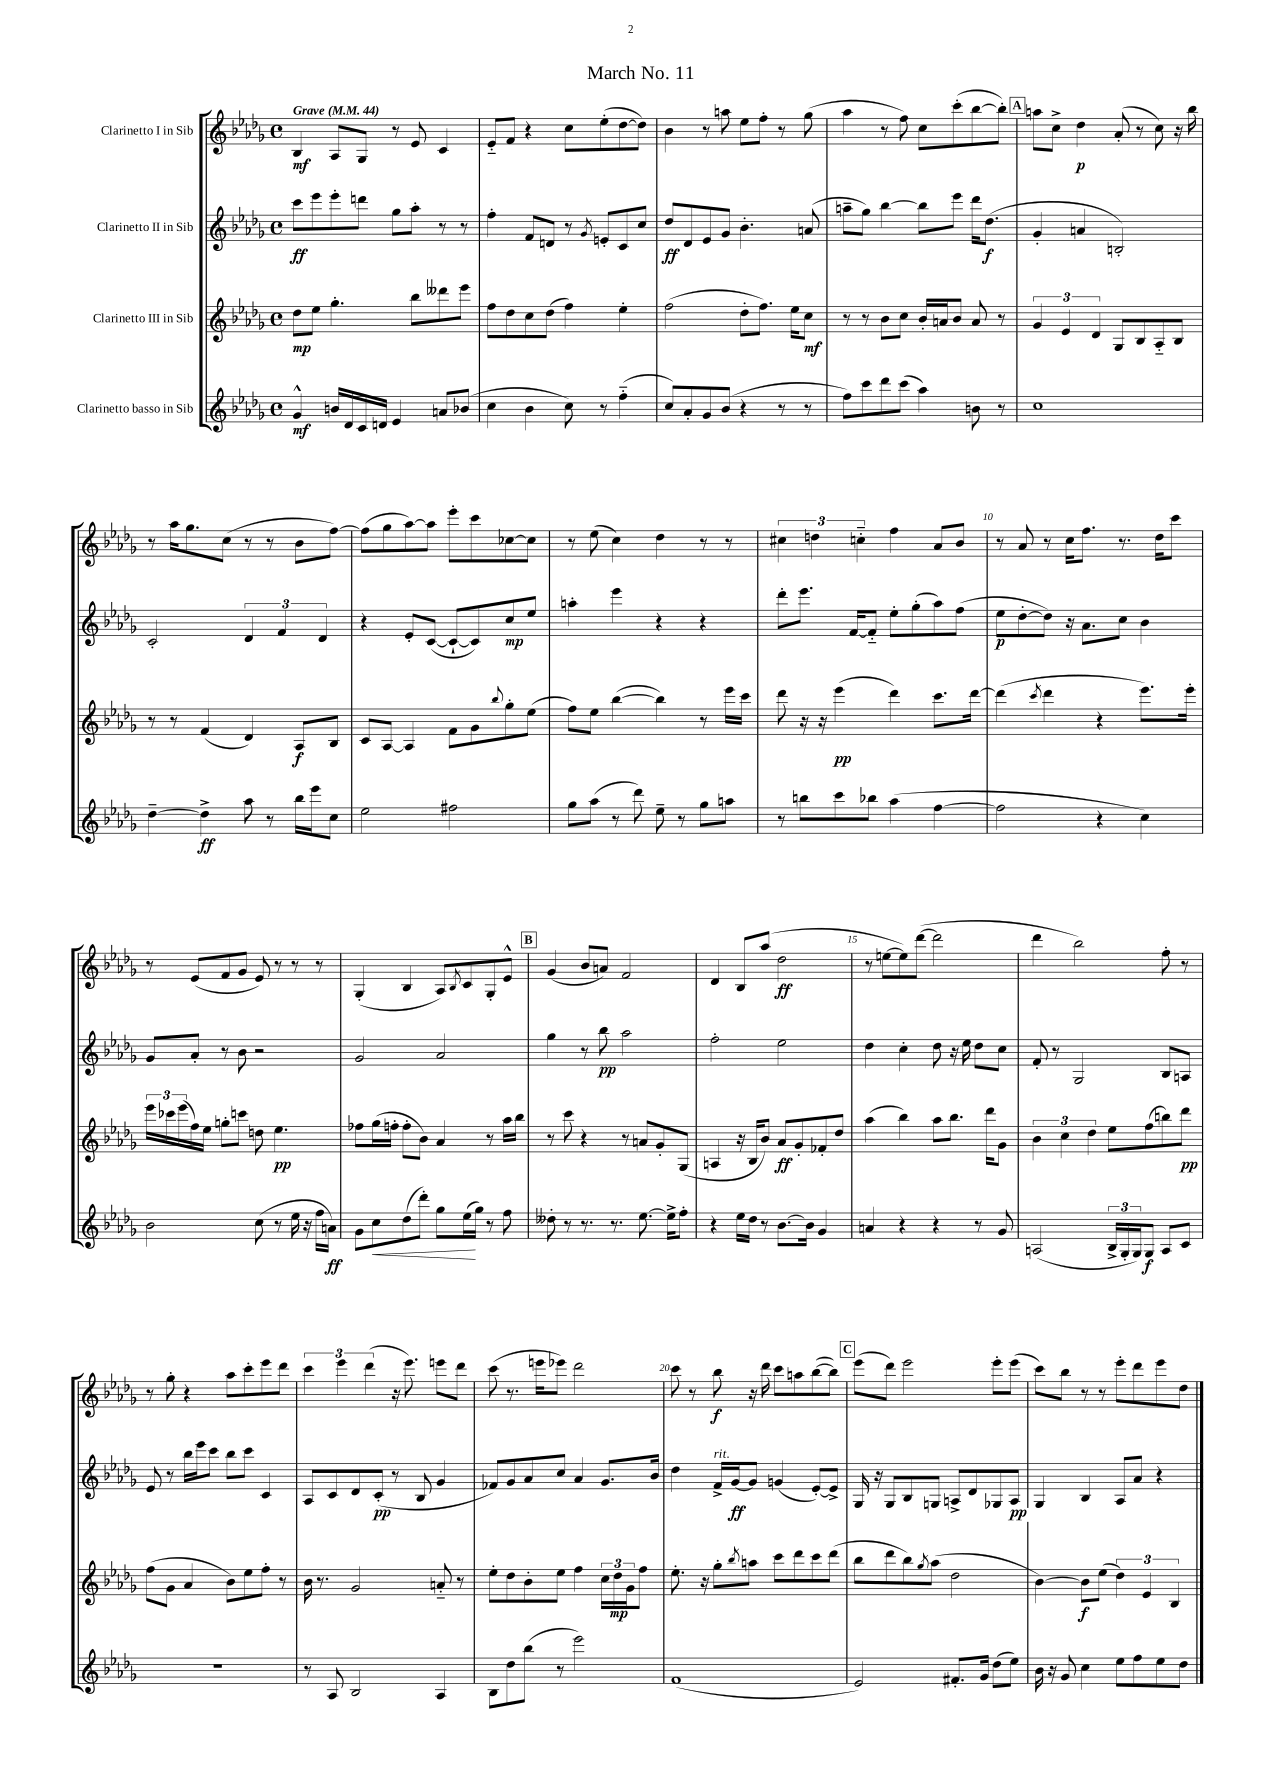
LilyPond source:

\header { title = "March No. 11" }
<<
\new StaffGroup <<
\new Staff = "s0" \with { instrumentName = "Clarinetto I in Sib" } {
    \clef treble \key des \major \defaultTimeSignature \time 4/4 \tempo "Grave" 4 = 44
    bes4\mf aes8 ges8 r8 ees'8 c'4 |
    ees'8-_ f'8 r4 c''8 ees''8-.( des''8~ des''8) |
    bes'4 r8 a''8 ees''8 f''8-. r8 ges''8( |
    aes''4 r8 f''8) c''8 c'''8-.( bes''8~ bes''8-.) |
    \mark \markup { \box "A" } a''8 c''8-> des''4\p aes'8-.( r8 c''8) r16 bes''16 |
    r8 aes''16 ges''8. c''8( r8 r8 bes'8 f''8~) |
    f''8( ges''8 aes''8~) aes''8 ees'''8-. c'''8 ces''8~ ces''8 |
    r8 ees''8( c''4) des''4 r8 r8 |
    \tuplet 3/2 { cis''4 d''4 c''4-_ } f''4 aes'8 bes'8 |
    r8 aes'8 r8 c''16 f''8. r8. des''16 c'''8 |
    r8 ees'8( f'8 ges'8 ees'8) r8 r8 r8 |
    ges4-.( bes4 aes8) \acciaccatura { bes8 } c'8 ges8-. ees'8-^ |
    \mark \markup { \box "B" } ges'4( bes'8 a'8) f'2 |
    des'4 bes8 aes''8( des''2\ff |
    r8 e''8~ e''8) des'''8~( des'''2 |
    des'''4 bes''2) f''8-. r8 |
    r8 ges''8-. r4 aes''8 c'''8-. ees'''8 des'''8 |
    \tuplet 3/2 { c'''4 ees'''4 des'''4( } r16 ees'''8.) e'''8 des'''8 |
    c'''8( r8. e'''16 ees'''8) des'''2 |
    c'''8 r8 bes''8\f r16 des'''16 c'''8 a''8 bes''8~( bes''8) |
    \mark \markup { \box "C" } ees'''8( des'''8) ees'''2 ees'''8-. ees'''8( |
    c'''8) bes''8 r8 r8 ees'''8-. des'''8 ees'''8 des''8 \bar "|." |
}
\new Staff = "s1" \with { instrumentName = "Clarinetto II in Sib" } {
    \clef treble \key des \major \defaultTimeSignature \time 4/4
    c'''8\ff ees'''8 ees'''8-. d'''8 ges''8 aes''8-. r8 r8 |
    f''4-. f'8 d'8 r8 \acciaccatura { ges'8 } e'8-. c'8 c''8 |
    des''8\ff des'8 ees'8 ges'8 bes'4.-. a'8( |
    a''8-- ges''8) bes''4~ bes''8 ees'''8 des'''16 des''8.\f( |
    \mark \markup { \box "A" } ges'4-. a'4 b2-.) |
    c'2-. \tuplet 3/2 { des'4 f'4 des'4 } |
    r4 ees'8-. c'8~( c'8~-! c'8) c''8\mp ees''8 |
    a''4-. ees'''4 r4 r4 |
    des'''8-. ees'''8. f'16~ f'8-_ ees''8-. ges''8-.( aes''8) f''8( |
    ees''8\p des''8~-. des''8) r16 aes'8. c''8 bes'4 |
    ges'8 aes'8-. r8 bes'8 r2 |
    ges'2 aes'2 |
    \mark \markup { \box "B" } ges''4 r8 bes''8\pp aes''2 |
    f''2-. ees''2 |
    des''4 c''4-. des''8 r16 ees''16 des''8 c''8 |
    f'8-. r8 ges2 bes8 a8 |
    ees'8 r8 bes''16 ees'''16 c'''8 bes''8 c'''8 c'4 |
    aes8 c'8 des'8 c'8-.\pp( r8 bes8 ges'4 |
    fes'8) ges'8 aes'8 c''8 aes'4 ges'8. bes'16 |
    des''4 f'16->^\markup { \italic "rit." } ges'16~\ff ges'8 g'4( ees'8~-.) ees'8-> |
    \mark \markup { \box "C" } ges16 r16 ges8 bes8 g8 a8-> des'8 ges8 a8\pp |
    ges4 bes4 aes8 aes'8 r4 \bar "|." |
}
\new Staff = "s2" \with { instrumentName = "Clarinetto III in Sib" } {
    \clef treble \key des \major \defaultTimeSignature \time 4/4
    des''8\mp ees''8 ges''4.-. bes''8 deses'''8 ees'''8 |
    f''8 des''8 c''8 des''8( f''4) ees''4-. |
    f''2( des''8-. f''8.) ees''16 c''8\mf |
    r8 r8 bes'8 c''8 bes'16-. a'16 bes'8 a'8 r8 |
    \mark \markup { \box "A" } \tuplet 3/2 { ges'4 ees'4 des'4 } ges8 bes8 aes8-_ bes8 |
    r8 r8 f'4( des'4) aes8\f bes8 |
    c'8 aes8~ aes4 f'8 ges'8 \appoggiatura { bes''8 } ges''8-. ees''8( |
    f''8) ees''8 bes''4~( bes''4) r8 ees'''16 c'''16 |
    des'''8 r16 r16 ees'''4\pp( des'''4) c'''8. des'''16~ |
    des'''4( \acciaccatura { c'''8 } des'''4 r4 ees'''8.) ees'''16-. |
    \tuplet 3/2 { ees'''16 ces'''16 ees'''16( } f''16) ees''16 g''8-. c'''8 d''8 ees''4.\pp |
    fes''8 ges''16( f''16-. f''8-. bes'8) aes'4 r8 aes''16 bes''16 |
    \mark \markup { \box "B" } r8 c'''8 r4 r8 a'8 ges'8-. ges8( |
    a4 r16 bes16 bes'8) aes'8\ff ges'8-. fes'8-. des''8 |
    aes''4( bes''4) aes''8 bes''8. des'''16 ges'8 |
    \tuplet 3/2 { bes'4 c''4 des''4 } ees''8 f''8( b''8) des'''8\pp |
    f''8( ges'8 aes'4 bes'8) ees''8 f''8-. r8 |
    bes'16 r8. ges'2 a'8-_ r8 |
    ees''8-. des''8 bes'8-. ees''8 f''4 \tuplet 3/2 { c''16 des''16\mp ges'16 } f''8 |
    ees''8.-. r16 ges''8-. \acciaccatura { bes''8 } a''8 c'''8 des'''8 c'''8 des'''8( |
    \mark \markup { \box "C" } bes''8 des'''8 bes''8) \acciaccatura { ges''8 } aes''8( des''2 |
    bes'4~) bes'8\f ees''8( \tuplet 3/2 { des''4) ees'4 bes4 } \bar "|." |
}
\new Staff = "s3" \with { instrumentName = "Clarinetto basso in Sib" } {
    \clef treble \key des \major \defaultTimeSignature \time 4/4
    ges'4-^\mf b'16 des'16 c'16 d'16 ees'4 a'8 bes'8( |
    c''4 bes'4 c''8) r8 f''4-_( |
    c''8) aes'8-. ges'8 bes'8( r4 r8 r8 |
    f''8) c'''8 des'''8 c'''8( aes''4) b'8 r8 |
    \mark \markup { \box "A" } c''1 |
    des''4~-- des''4->\ff aes''8 r8 bes''16 ees'''16 c''8 |
    ees''2 fis''2 |
    ges''8 aes''8( r8 des'''8) ees''8-- r8 ges''8 a''8 |
    r8 b''8 c'''8 bes''8 aes''4( f''4~ |
    f''2 r4 c''4) |
    bes'2 c''8( r8 ees''16 r16 f''16 a'16\ff) |
    ges'8 c''8\< des''8( des'''8-.) ges''8 ees''16\!( ges''16) r8 f''8 |
    \mark \markup { \box "B" } deses''8-. r8 r8. r8. ees''8.~ ees''16-> f''8-. |
    r4 ees''16 des''16 r8 bes'8.~ bes'16 ges'4 |
    a'4 r4 r4 r8 ges'8 |
    a2( \tuplet 3/2 { bes16-> ges16-. ges16) } ges8\f a8 c'8 |
    R1 |
    r8 aes8 bes2 aes4 |
    bes8 des''8 bes''8( r8 ees'''2) |
    f'1( |
    \mark \markup { \box "C" } ees'2) fis'8.-. ges'16 des''8( ees''8) |
    bes'16 r16 ges'8 c''4 ees''8 f''8 ees''8 des''8 \bar "|." |
}
>>
>>
\layout { \context { \Score \override BarNumber.break-visibility = ##(#f #t #t) barNumberVisibility = #(every-nth-bar-number-visible 5) } }
